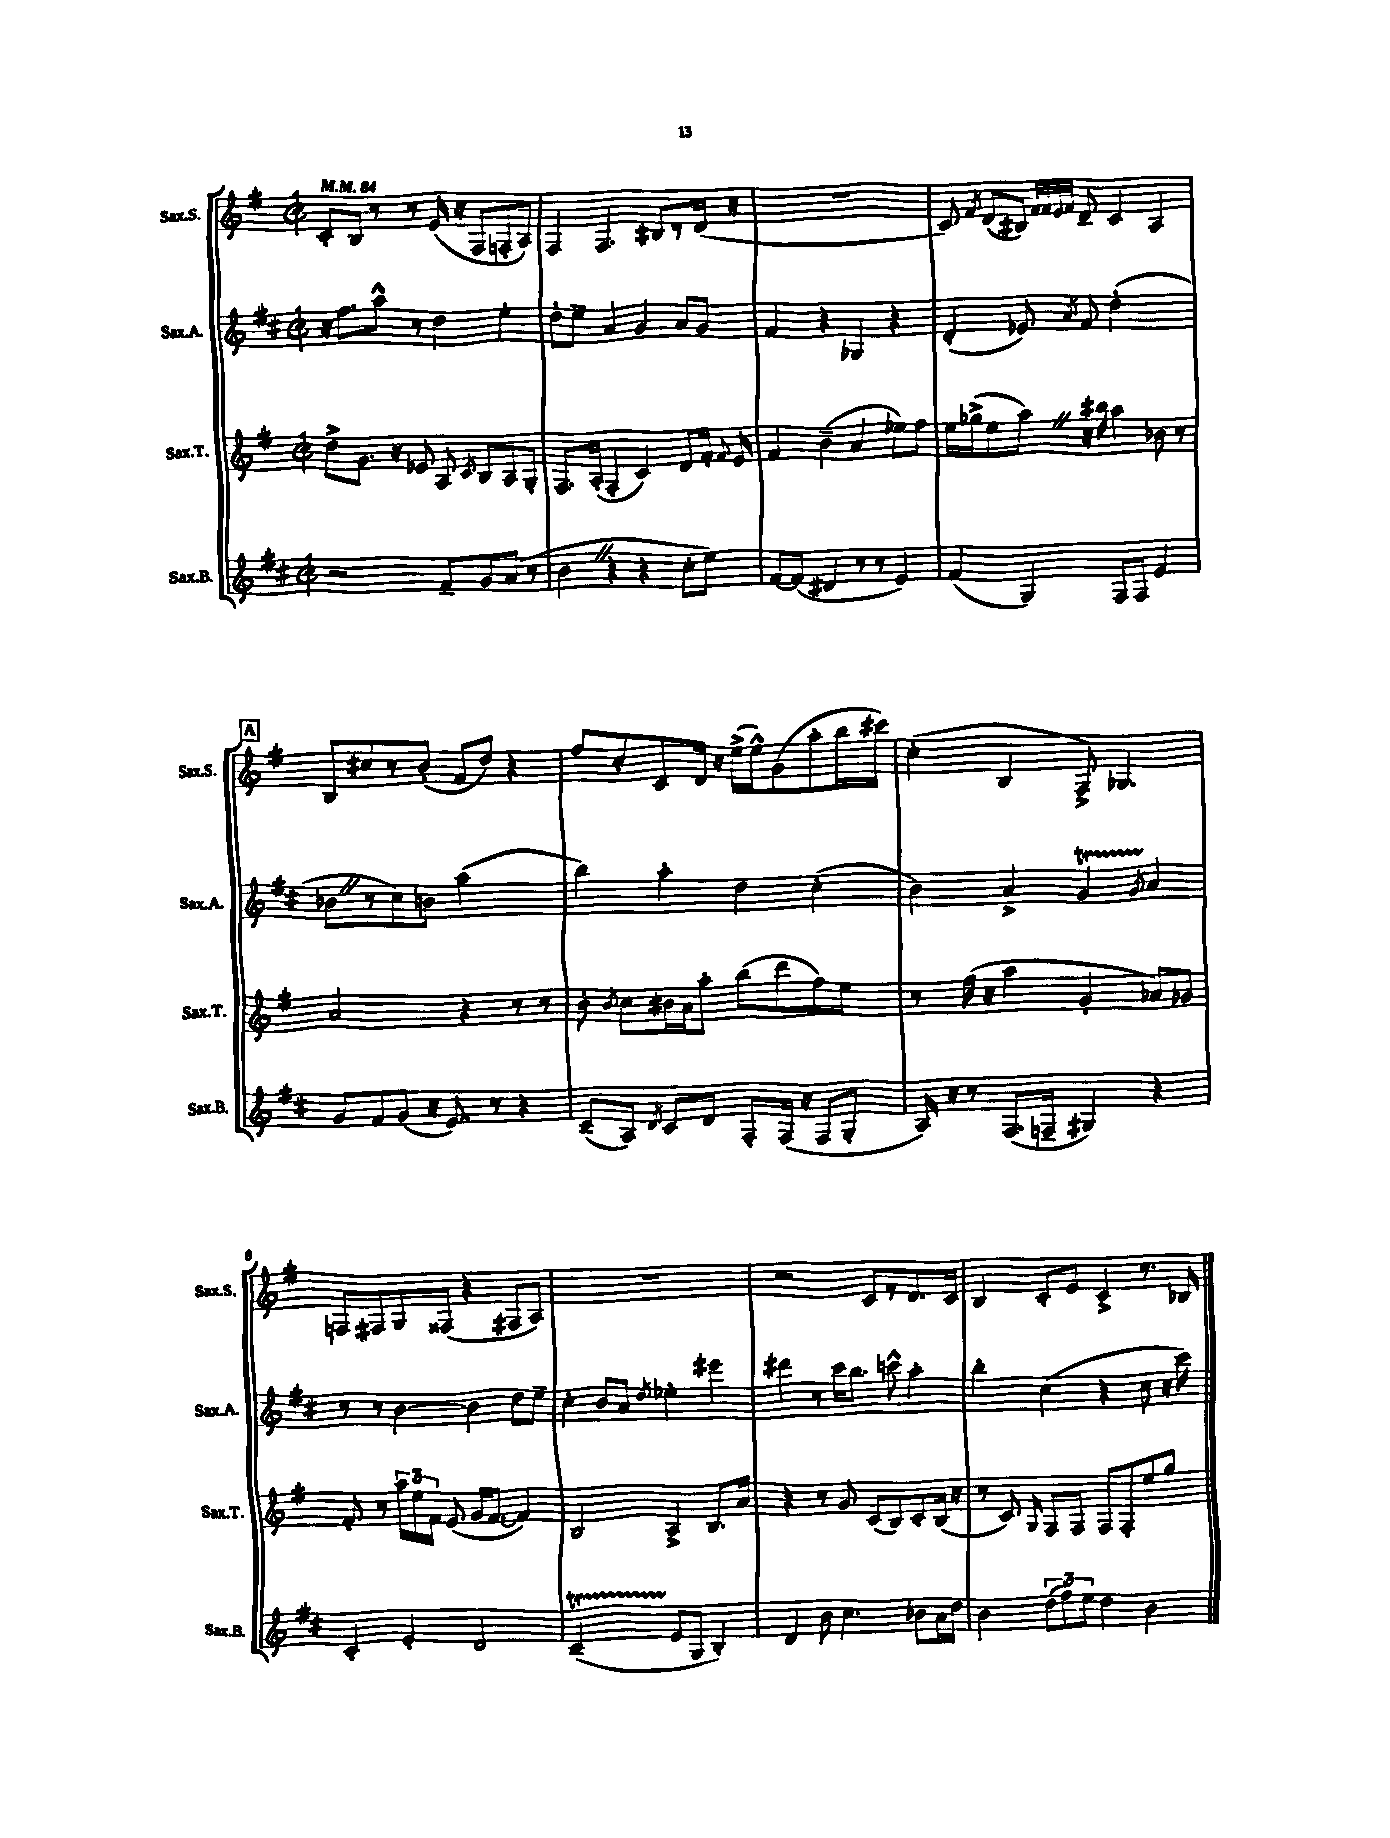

**kern	**kern	**kern	**kern
*part4	*part3	*part2	*part1
*staff4	*staff3	*staff2	*staff1
*I"Sax.B.	*I"Sax.T.	*I"Sax.A.	*I"Sax.S.
*I'Sax.B.	*I'Sax.T.	*I'Sax.A.	*I'Sax.S.
*clefG2	*clefG2	*clefG2	*clefG2
*k[f#c#]	*k[f#]	*k[f#c#]	*k[f#]
*M2/2	*M2/2	*M2/2	*M2/2
*met(c|)	*met(c|)	*met(c|)	*met(c|)
*MM84	*MM84	*MM84	*MM84
=1	=1	=1	=1
2r	8dd^\L	16r	8c'/L
.	.	8.ff#\L	.
.	8.g\J	.	8B/J
.	.	8aa^^\J	8r
.	16r	.	.
.	8e-X/	8r	8r
8f#~/L	8A/	4dd\	(16e/
.	.	.	16r
.	8qc/	.	.
8g/	8B/L	.	8F#/L
(8a/J	8A/	4ee'\	8Fn'/
8r	8G'/J	.	8A/J)
=2	=2	=2	=2
4bZ\	8.F#/L	8dd'\L	4F#/
.	.	8ee~\J	.
.	(16A'/Jk	.	.
4r	4F#'/	4a/	4.F#/
4r	4c/)	4g/	.
.	.	.	8B#X/L
8cc#'\L	8d/L	8a/L	8r
8ee\J)	16f#'/Jk	8g/J	(16d/Jk
.	8qqf#/	.	.
.	16e/	.	16r
=3	=3	=3	=3
[8f#/L	4f#/	4f#/	1r
(8f#/J]	.	.	.
4d#X/	(4b~\	4r	.
8r	4a/	4G-X/	.
8r	.	.	.
4e/)	8ee-X\L)	4r	.
.	8ff#\J	.	.
=4	=4	=4	=4
(4f#/	16ee\LL	(4d'/	8c/)
.	(16gg-X^\J	.	.
.	.	.	8qf#/
.	8ee\	.	(8d/L
4G/)	8aaZ\J)	8e-X/)	8B#X/J)
.	.	.	32qqf#/LLL
.	.	.	32qqf#/
.	.	.	32qqe/
.	.	8qa/	32qqf#/JJJ
.	16r	8f#/	8d~/
.	16bb#X\	.	.
8F#/L	4aa\	(2dd'\	4c/
8F#/J	.	.	.
4e/	8b-X\	.	4A/
.	8r	.	.
!!LO:LB:g=z
!!LO:REH:place=s1:t=A
=5	=5	=5	=5
8g/L	2a/	8b-XZ\L	8B/L
8f#/	.	8r	8cc#X/
(8g/J	.	8cc#\)	8r
16r	.	8bn\J	(8b'/J
8.e/)	.	.	.
.	4r	(2aa\	8f#/L
8r	.	.	8dd/J)
4r	8r	.	4r
.	8r	.	.
=6	=6	=6	=6
(8c#~/L	8b'\	4bb\)	8ff#/L
.	8qb/	.	.
8A/J)	8cc\L	.	8cc'/
8qd/	.	.	.
8c#/L	16b#X\L	4aa'\	8c/
.	16a\J	.	.
8d/J	8aa'\J	.	16d/Jk
.	.	.	16r
8F#'/L	(8bb\L	4dd\	(16ee^\LL
.	.	.	16ee^^\J)
(16F#/Jk	8ddd\	.	(8g\
16r	.	.	.
8F#/L	8ff#\)	(4cc#'\	8aa'\
8G'/J	8ee\J	.	16bb\L
.	.	.	16ccc#X\JJ)
=7	=7	=7	=7
16A/)	8r	4b\)	(4cc'\
16r	.	.	.
8r	(16ff#\	.	.
.	16r	.	.
(8.F#/L	4aa\	4a^/	4B/
16Fn~/Jk	.	.	.
4G#X/)	4g'/	4gT/	8F#^/)
.	.	.	4.G-X/
.	.	8qg/	.
4r	8a-X/L)	4a/	.
.	8g-X/J	.	.
!!LO:LB:g=z
=8	=8	=8	=8
4c#'/	8f#'/	8r	8Fn/L
.	8r	8r	8F#X/
4e'/	24aa\LL	[4b\	8G/
.	24ee\	.	.
.	24f#\JJ	.	.
.	(8e/	.	(8F##X/J
2d/	16g/KL	4b\]	4r
.	[8.f#/J	.	.
.	4f#/])	8dd\L	8F#X/L
.	.	8ee~\J	8A/J)
=9	=9	=9	=9
(2c#t~/	2B/	4cc#'\	1r
.	.	8b/L	.
.	.	8a/J	.
.	.	8qdd/	.
8e/L	4A^/	4ee-X'\	.
8G/J	.	.	.
4B'/)	8.B/L	4eee#X\	.
.	16a/Jk	.	.
=10	=10	=10	=10
4d/	4r	4ddd#X\	2r
8b\	8r	8r	.
4.cc#\	8g/	16ccc#\KL	.
.	.	8.bb\J	.
.	(8c/L	.	8c/L
.	8B/)	8cccn^^\	8r
8b-X\L	8c'/	4aa'\	8.d/
16a\L	(16B/Jk	.	.
16dd\JJ	16r	.	16c/Jk
=11	=11	=11	=11
4b\	8r	4bb'\	4B/
.	8c/)	.	.
.	16qqG/	.	.
(12dd\L	8F#/L	(4cc#\	8c'/L
12ff#\)	.	.	.
.	8F#/J	.	8e/J
12ee\J	.	.	.
4dd\	8F#/L	4r	4c^/
.	8F#'/	.	.
4b\	8ee/	8cc#\	8.r
.	8gg/J	16r	.
.	.	16ccc#\)	16B-X/
==	==	==	==
*-	*-	*-	*-
